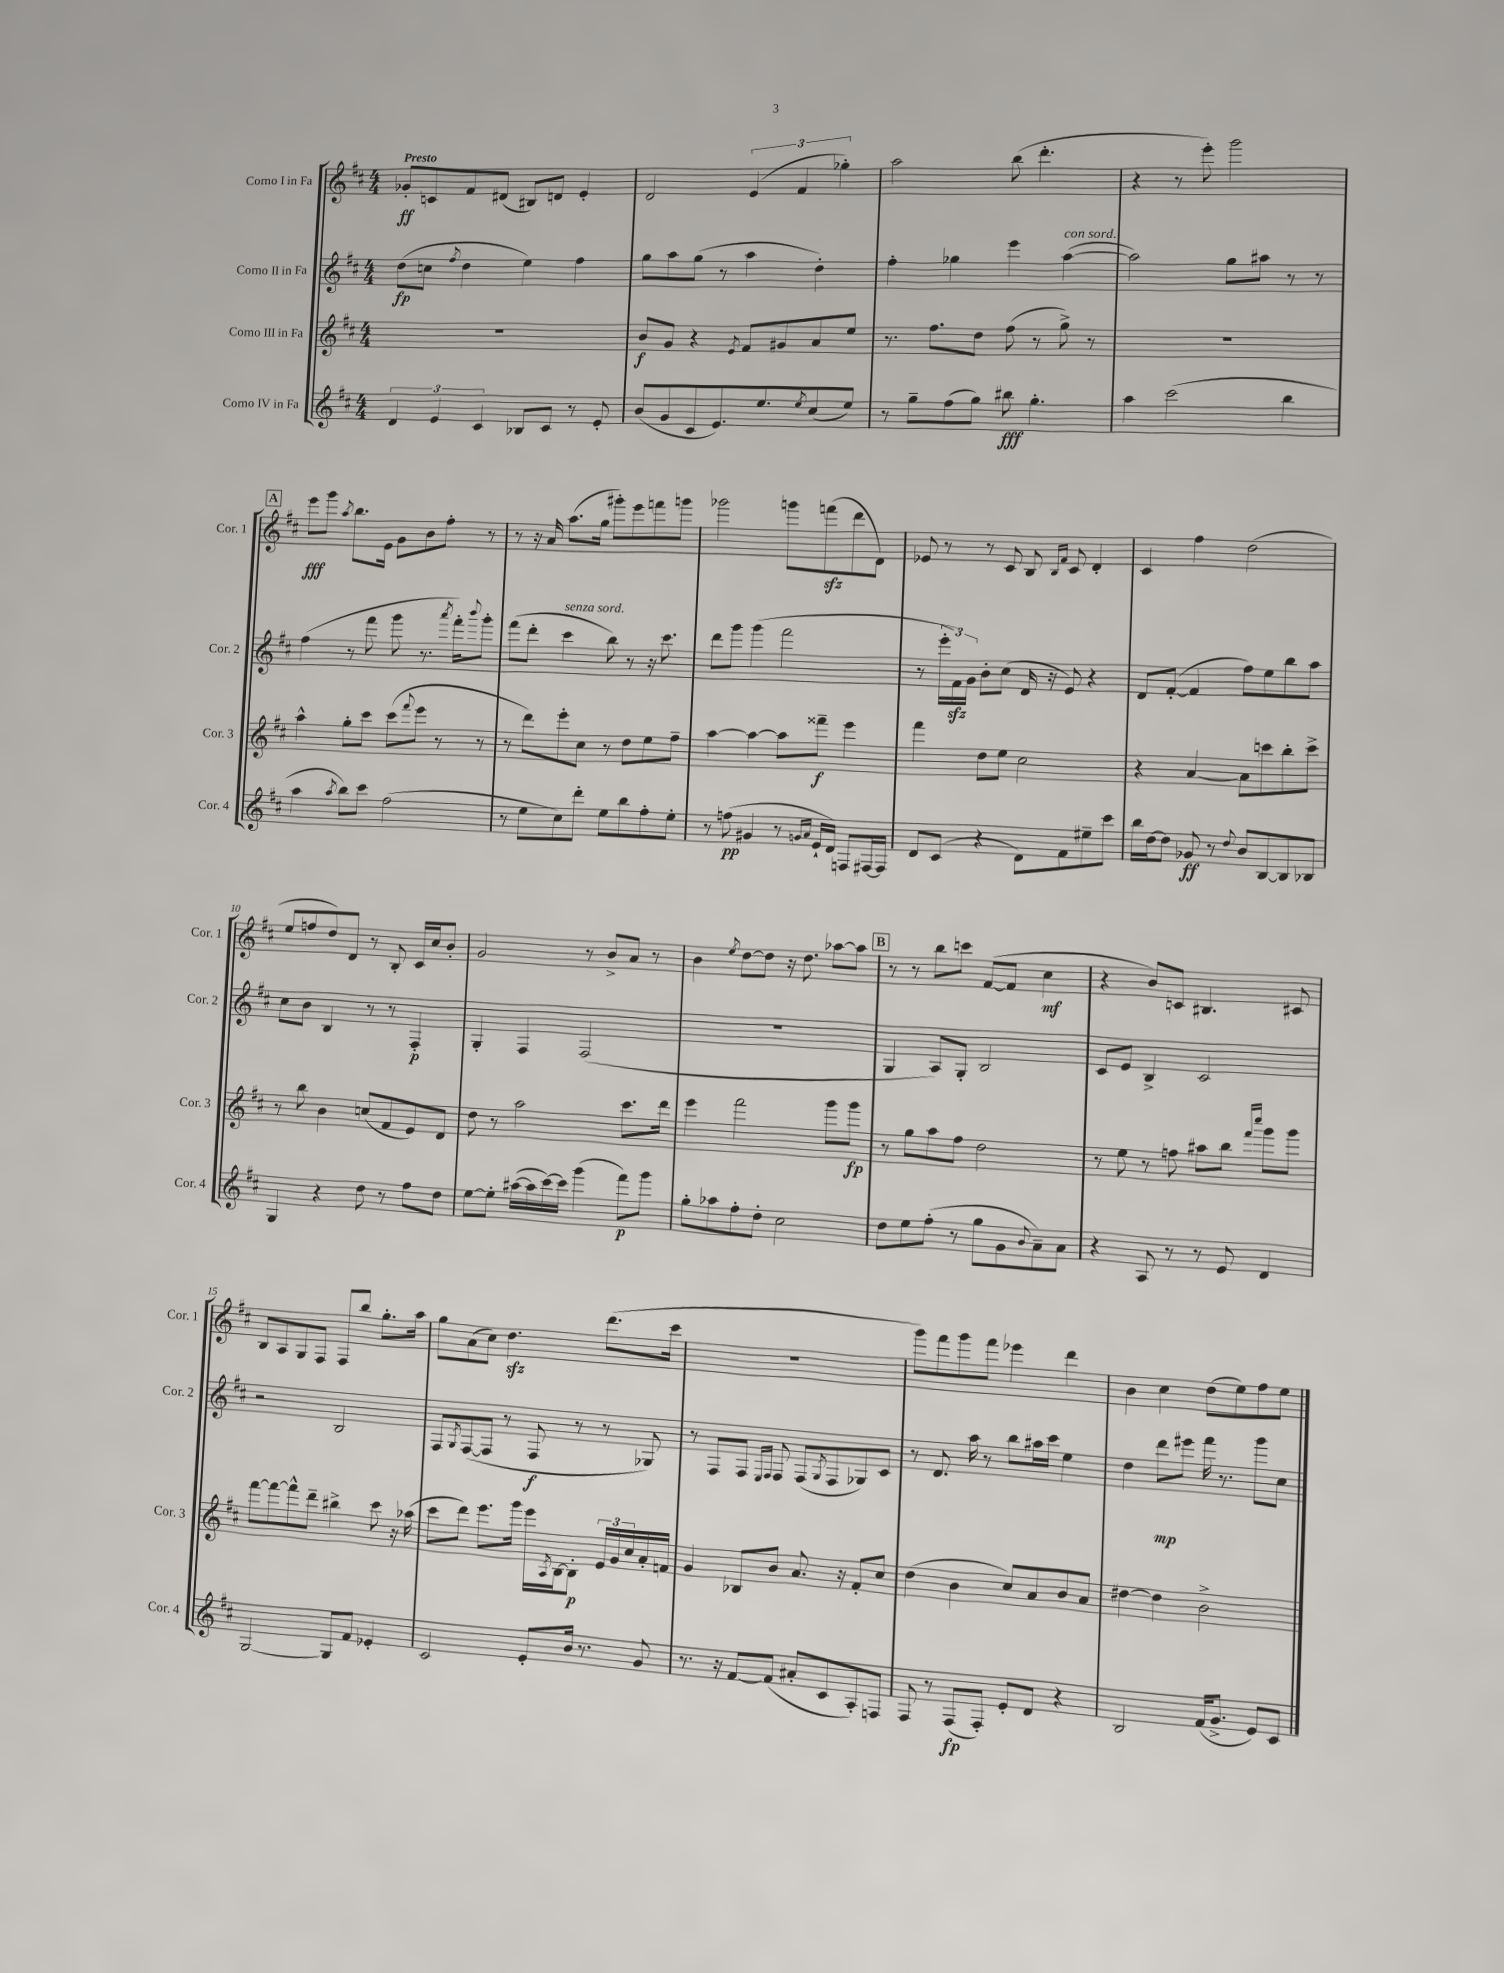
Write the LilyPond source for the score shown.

<<
\new StaffGroup <<
\new Staff = "s0" \with { instrumentName = "Corno I in Fa" shortInstrumentName = "Cor. 1" } {
    \clef treble \key d \major \numericTimeSignature \time 4/4 \tempo "Presto"
    ges'8-.\ff c'8 fis'8 dis'8( bis8) d'8 e'4-. |
    d'2 \tuplet 3/2 { e'4( fis'4 ges''4-.) } |
    a''2 b''8( d'''4.-. |
    r4 r8 e'''8-.) g'''2 |
    \mark \markup { \box "A" } e'''8\fff g'''8 \acciaccatura { a''8 } b''8. e'16 g'8 b'8 fis''8-. r8 |
    r8 r16 a'16 a''8.( g''16 gis'''8-.) e'''8 f'''8 g'''8 |
    ges'''2 g'''8 f'''8\sfz( d'''8 d'8) |
    ees'8 r8 r8 cis'8 b8 \grace { b16 fis'16 } cis'8 d'4-. |
    cis'4 fis''4 d''2( |
    e''8 f''8 d''8) d'8 r8 b8-. cis'16 cis''16 b'8-. |
    g'2 r8 b'8-> a'8 r8 |
    b'4 \acciaccatura { e''8 } d''8~ d''8 r16 d''8. aes''8~ aes''8 |
    \mark \markup { \box "B" } r8 r8 b''8 c'''8 fis'8~( fis'8 cis''4\mf |
    r4 b'8) c'8 bis4. cis'8 |
    b8 a8 g8 fis8 fis8 b''8 g''8.-. a''16 |
    g''8 a'8( cis''8) d''4.\sfz d'''8.( cis'''16 |
    R1 |
    g'''8) fis'''8 g'''8 fis'''8 ees'''4 d'''4 |
    b'4 cis''4 d''8( e''8) fis''8 e''8 \bar "|." |
}
\new Staff = "s1" \with { instrumentName = "Corno II in Fa" shortInstrumentName = "Cor. 2" } {
    \clef treble \key d \major \numericTimeSignature \time 4/4
    d''8\fp( c''8 \acciaccatura { fis''8 } d''4 e''4) fis''4 |
    g''8 a''8 g''8( r8 a''4 d''4-.) |
    fis''4-. ges''4 e'''4 a''4~^\markup { \italic "con sord." }( |
    a''2) g''8 ais''8 r8 r8 |
    \mark \markup { \box "A" } fis''4( r8 fis'''8 g'''8 r8. \acciaccatura { a'''8 } fis'''16-.) \appoggiatura { b'''8 } g'''8-. |
    fis'''8( d'''8-. cis'''4^\markup { \italic "senza sord." } b''8) r8 r16 cis'''8. |
    d'''8 g'''8 g'''4( fis'''2 |
    r8 \tuplet 3/2 { e'''16-. fis'16\sfz) g'16 } b'8-. cis''8( d'16 r16 e'8) r4 |
    d'8 fis'8~-.( fis'4 fis''8) e''8 b''8 a''8 |
    cis''8 b'8 b4 r8 r8 fis4-.\p |
    g4-. fis4 fis2( |
    R1 |
    \mark \markup { \box "B" } g4 a8) g8-. b2 |
    cis'8 e'8 b4-> cis'2 |
    r2 b2 |
    fis8 \acciaccatura { g8 } fis8~( fis8 r8 fis8\f r8 r8 ges8) |
    r8 fis8 fis8 \grace { e16 fis16 } fis8 fis8( \acciaccatura { g8 } fis8 ges8) cis'8 |
    r8 d'8. a''16 r8 b''8 ais''16 cis'''16 e''4 |
    d''4 d'''8\mp eis'''8 fis'''16 r8. g'''8 cis''8 \bar "|." |
}
\new Staff = "s2" \with { instrumentName = "Corno III in Fa" shortInstrumentName = "Cor. 3" } {
    \clef treble \key d \major \numericTimeSignature \time 4/4
    R1 |
    b'8\f g'8 r4 \acciaccatura { e'8 } fis'8 gis'8 a'8 e''8 |
    r8. fis''8. d''8 fis''8( r8 g''8->) r8 |
    R1 |
    \mark \markup { \box "A" } a''4-^ g''8-. cis'''8 cis'''8( \appoggiatura { fis'''8 } e'''8 r8 r8 |
    r8 d'''8) e'''8-. cis''8 r8 d''8 e''8 fis''8-- |
    a''4~ a''4~ a''8 fisis'''8--\f e'''4 |
    fis'''4 d''8 e''8 cis''2 |
    r4 a'4~ a'8 c'''8 b''8-. c'''8-> |
    r8 b''8 b'4 c''8( fis'8 e'8) d'8 |
    d''8 r8 a''2 cis'''8. d'''16 |
    e'''4 fis'''2 g'''8 g'''8\fp |
    \mark \markup { \box "B" } r8 g''8 a''8 fis''8 d''2 |
    r8 e''8 r8 f''8 ais''8 b''8 \grace { fis'''16 cis''''16 } g'''8 g'''8 |
    fis'''8~ fis'''8~ fis'''8-^ d'''8-- bis''4-> cis'''8 r16 aes''16( |
    cis'''8 d'''8) e'''8. g'''16 e'''16 \acciaccatura { a8 } b16~ b8-.\p \tuplet 3/2 { e'16 g'16 cis''16 } a'16-. f'16 |
    g'4 bes8 b'8 a'8. r16 fis'8-. cis''8 |
    d''4( b'4 cis''8) a'8 b'8 a'8 |
    dis''4~ dis''4 b'2-> \bar "|." |
}
\new Staff = "s3" \with { instrumentName = "Corno IV in Fa" shortInstrumentName = "Cor. 4" } {
    \clef treble \key d \major \numericTimeSignature \time 4/4
    \tuplet 3/2 { d'4 e'4 cis'4 } bes8 cis'8 r8 e'8-. |
    b'8( g'8 cis'8 e'8.) e''8. \acciaccatura { e''8 } cis''8( e''8) |
    r8 g''8-- fis''8( g''8) bis''8\fff g''4.-. |
    a''4 cis'''2( b''4 |
    \mark \markup { \box "A" } a''4 \acciaccatura { a''8 } b''8) cis'''8 fis''2( |
    r8 e''8 cis''8) d'''8-. e''8 b''8 fis''8-. e''8-. |
    r8 f''8\pp( gis'4 r8 \grace { g'16 a'16 } e'16-! d'16) f8 fis16~ fis16 |
    d'8 cis'8( r4 d'8) fis'8 eis''8-- cis'''8 |
    b''16 d''16~ d''8 ges'8\ff r8 \appoggiatura { d''8 } b'8 b8~ b8 bes8 |
    g4 r4 d''8 r8 fis''8 d''8 |
    e''8~ e''8-. ais''16~( ais''16 cis'''16~) cis'''16 g'''4( fis'''8\p) g'''8 |
    g''8-. aes''8 fis''8-. d''8-. cis''2 |
    \mark \markup { \box "B" } d''8 e''8 fis''8-.( r8 g''8 g'8 \appoggiatura { b'8 } a'8--) a'8 |
    r4 a8 r8 r8 e'8 d'4 |
    g2~ g8 fis'8 ees'4-. |
    cis'2 e'8-. b'16 r8. g'8 |
    r8. r16 fis'8~ fis'8( ais'8-. cis'8 a8-.) f8 |
    fis8 r8 fis8\fp( fis8-.) e'8-. d'8 r4 |
    b2 fis'16( g'8.-> e'8) cis'8 \bar "|." |
}
>>
>>
